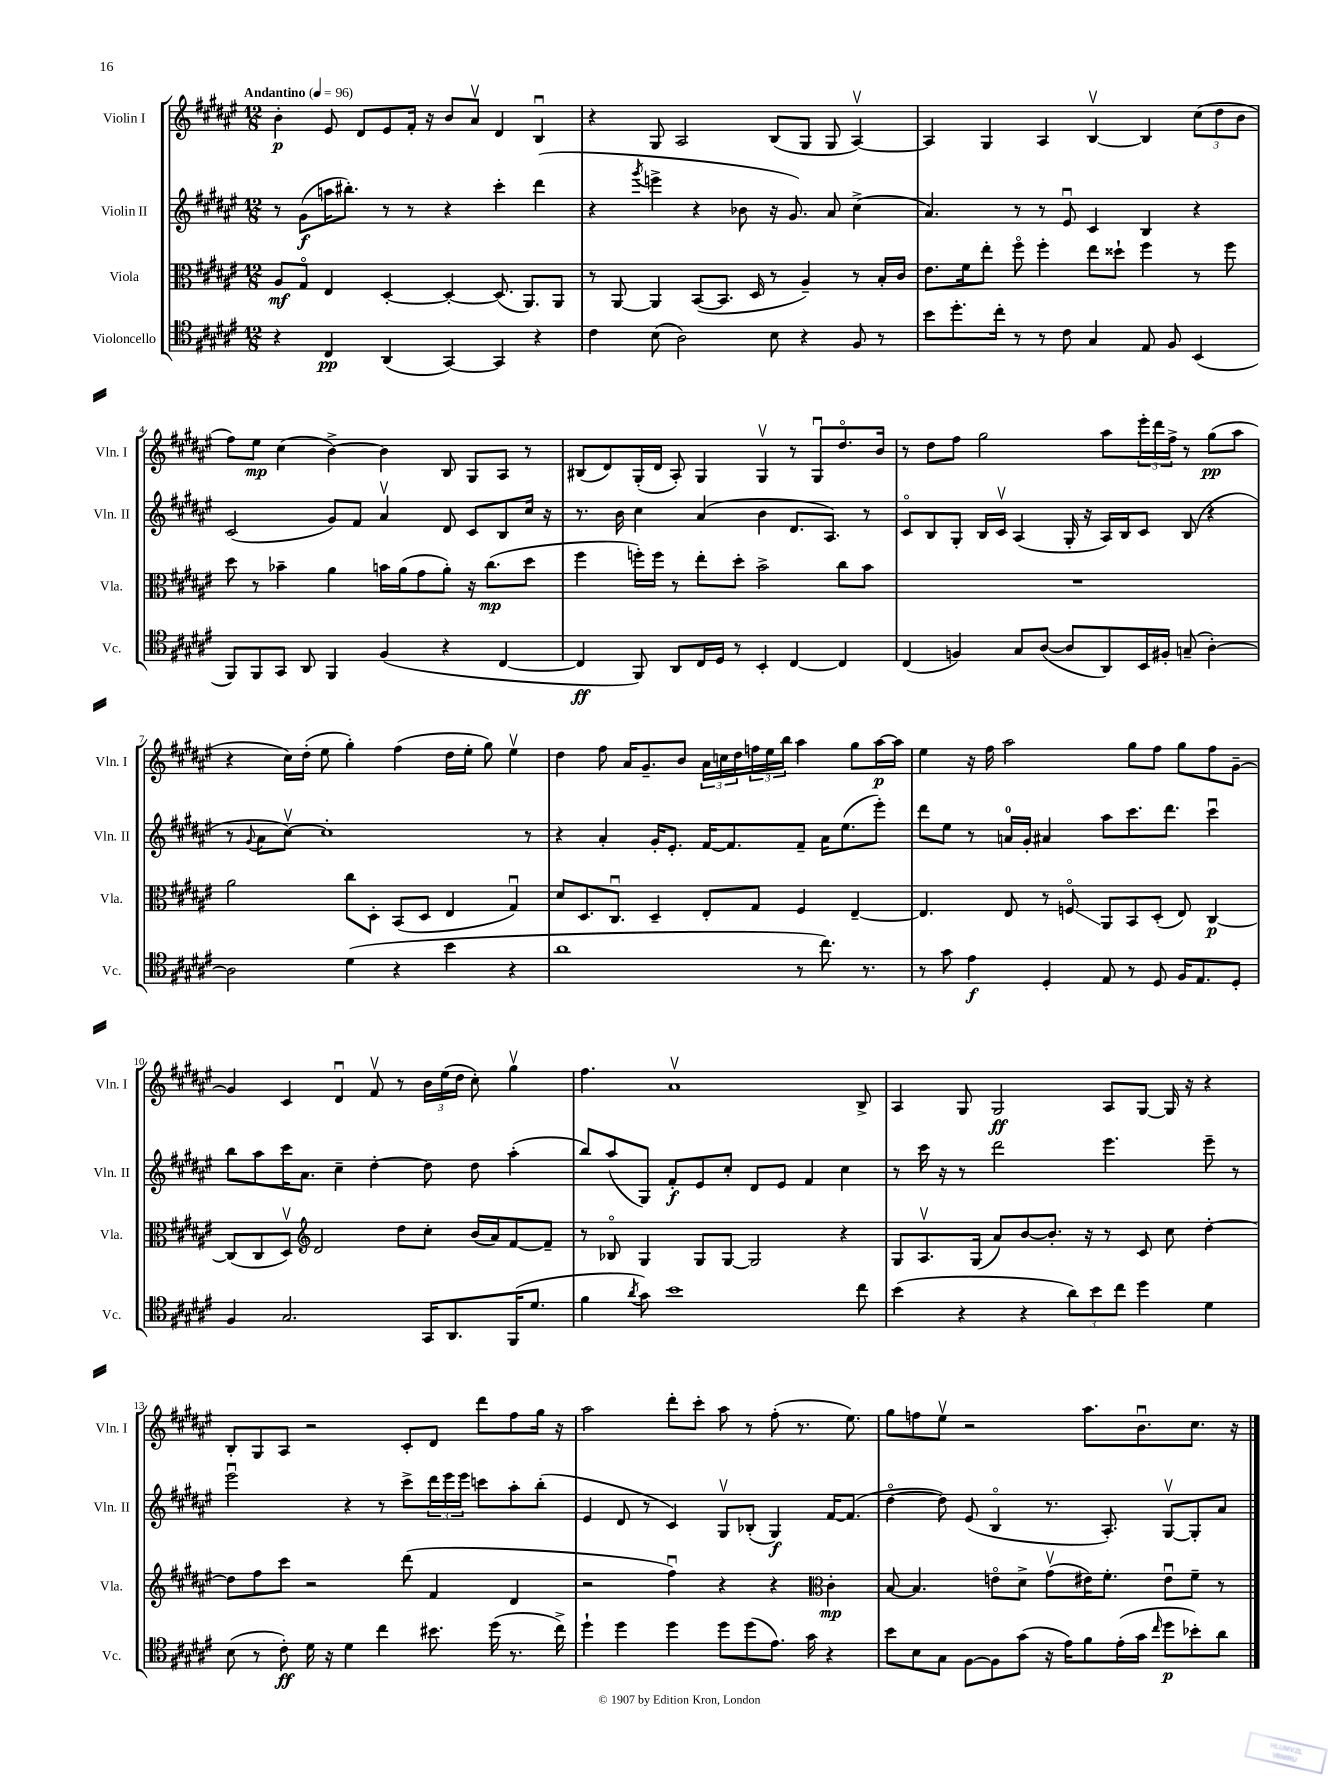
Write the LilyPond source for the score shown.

<<
\new StaffGroup <<
\new Staff = "s0" \with { instrumentName = "Violin I" shortInstrumentName = "Vln. I" } {
    \clef treble \key fis \major \numericTimeSignature \time 12/8 \tempo "Andantino" 4 = 96
    b'4-.\p eis'8 dis'8 eis'8 fis'16-. r16 b'8 ais'8\upbow dis'4 b4\downbow |
    r4 gis8 ais2 b8( gis8 gis8 ais4~\upbow) |
    ais4 gis4 ais4 b4~\upbow b4 \tuplet 3/2 { cis''8( dis''8 b'8 } |
    fis''8) eis''8\mp cis''4( b'4~->) b'4 b8 gis8 ais8 r8 |
    bis8( dis'8) gis16-.( dis'16 ais8-.) gis4 gis4\upbow r8 gis8\downbow dis''8.\flageolet b'16 |
    r8 dis''8 fis''8 gis''2 ais''8 \tuplet 3/2 { eis'''16-. dis'''16 fis''16-> } r8 gis''8\pp( ais''8 |
    r4 cis''16) dis''16-.( eis''8 gis''4-.) fis''4( dis''16 eis''16-. gis''8) eis''4\upbow |
    dis''4 fis''8 ais'16 gis'8.-- b'8 \tuplet 3/2 { ais'16 c''16 dis''16 } \tuplet 3/2 { f''16 eis''16 b''16 } ais''4 gis''8 ais''16~\p ais''16 |
    eis''4 r16 fis''16 ais''2 gis''8 fis''8 gis''8 fis''8 gis'8~-- |
    gis'4 cis'4 dis'4\downbow fis'8\upbow r8 \tuplet 3/2 { b'16 eis''16( dis''16 } cis''8-.) gis''4\upbow |
    fis''4. ais'1\upbow b8-> |
    ais4 gis8 gis2\ff ais8 gis8~ gis16 r16 r4 |
    b8-. gis8 ais8 r2 cis'8-. dis'8 dis'''8 fis''8 gis''16 r16 |
    ais''2 dis'''8-. cis'''8-. ais''8 r8 fis''8-.( r8. eis''8.) |
    gis''8 f''8 eis''8\upbow r2 ais''8. b'8.\downbow cis''8. r16 \bar "|." |
}
\new Staff = "s1" \with { instrumentName = "Violin II" shortInstrumentName = "Vln. II" } {
    \clef treble \key fis \major \numericTimeSignature \time 12/8
    r8 gis'8\f( a''16 bis''8.-.) r8 r8 r4 cis'''4-. dis'''4( |
    r4 \acciaccatura { gis'''8 } e'''4-> r4 bes'8 r16 gis'8.) ais'8 cis''4->( |
    ais'4.) r8 r8 eis'8\downbow cis'4 b4 r4 |
    cis'2( gis'8) fis'8 ais'4\upbow dis'8 cis'8 b8 cis''16 r16 |
    r8. b'16 cis''4 ais'4( b'4 dis'8. ais8.) r8 |
    cis'8\flageolet b8 gis8-. b16 cis'16\upbow ais4( gis16-. r16 ais16) b16 cis'8 b8( r4 |
    r8 \appoggiatura { gis'8 } ais'8 cis''8~\upbow) cis''1-. r8 |
    r4 ais'4-. gis'16-. eis'8.-. fis'16~ fis'8. fis'8-- ais'16 eis''8.( eis'''8-.) |
    dis'''8 eis''8 r8 a'16-0 gis'16-. ais'4 ais''8 cis'''8. dis'''8. cis'''4\downbow |
    b''8 ais''8 cis'''16 ais'8. cis''4-- dis''4~-. dis''8 dis''8 ais''4-.( |
    b''8) ais''8( gis8) fis'8-.\f eis'8 cis''8-. dis'8 eis'8 fis'4 cis''4 |
    r8 cis'''16 r16 r8 dis'''2 eis'''4. eis'''8-- r8 |
    eis'''2\downbow r4 r8 cis'''8-> \tuplet 3/2 { dis'''16 eis'''16 eis'''16 } c'''8 ais''8-. b''8-.( |
    eis'4 dis'8 r8 cis'4) gis8\upbow bes8-.( gis4\f) fis'16~ fis'8.( |
    dis''4~\flageolet dis''8) eis'8( b4\flageolet r8. ais8.-.) gis8~\upbow gis8-. ais'8 \bar "|." |
}
\new Staff = "s2" \with { instrumentName = "Viola" shortInstrumentName = "Vla." } {
    \clef alto \key fis \major \numericTimeSignature \time 12/8
    ais8\mf gis8\flageolet eis4 dis4~-. dis4~-. dis8.( ais,8.) ais,8 |
    r8 ais,8~ ais,4 b,8~( b,8. dis16 r8 ais4--) r8 b16-. cis'16 |
    eis'8. fis'16 eis''8-. fis''8\flageolet fis''4-. eis''8 disis''8-! fis''4 r8 fis''8 |
    dis''8 r8 bes'4-- ais'4 b'16 ais'16( gis'8 ais'8-.) r16 cis''8.\mp( dis''8 |
    fis''4 f''16-.) f''16 r8 eis''8-. dis''8-. b'2-> cis''8 b'8 |
    R1. |
    ais'2 cis''8 dis8-. b,8( dis8 eis4 gis4\downbow) |
    dis'8 dis8. cis8.\downbow dis4-- eis8-. gis8 fis4 eis4~-- |
    eis4. eis8 r8 f8\flageolet\glissando ais,8 b,8 dis8-.( eis8) cis4~\p |
    cis8( cis8 dis8\upbow) \clef treble dis'2 dis''8 cis''8-. b'16( ais'16) fis'8~ fis'8-- |
    r8 bes8\flageolet gis4 gis8 gis8~ gis2 r4 |
    gis8 ais8.\upbow gis16( ais'8) b'8~ b'8.-. r16 r8 cis'8 cis''8 dis''4~-. |
    dis''8 fis''8 cis'''8 r2 dis'''8( fis'4 dis'4 |
    r2 fis''4\downbow) r4 r4 \clef alto cis'4-.\mp |
    b8~ b4. e'8\flageolet dis'8-> gis'8\upbow( eis'16) fis'8.-. eis'8\downbow fis'8-- r8 \bar "|." |
}
\new Staff = "s3" \with { instrumentName = "Violoncello" shortInstrumentName = "Vc." } {
    \clef tenor \key fis \major \numericTimeSignature \time 12/8
    r4 cis4\pp ais,4( gis,4~) gis,4 r4 |
    cis'4 b8( ais2) b8 r4 fis8 r8 |
    b'8 dis''8.-. cis''16-. r8 r8 cis'8 gis4 eis8 fis8 b,4( |
    fis,8) fis,8 gis,8 ais,8 fis,4 fis4( r4 cis4~ |
    cis4\ff fis,8) ais,8 cis16 dis16 r8 b,4-. cis4~ cis4 |
    cis4( f4) gis8 ais8~( ais8 ais,8) b,16 fis16-. g8--( ais4~-.) |
    ais2 dis'4( r4 b'4 r4 |
    ais'1 r8 cis''8.) r8. |
    r8 gis'8 eis'4\f dis4-. eis8 r8 dis8 fis16 eis8. dis8-. |
    fis4 gis2. gis,16 ais,8. fis,16( dis'8. |
    fis'4 \acciaccatura { ais'8 } gis'8) b'1 cis''8 |
    b'4( r4 r4 \tuplet 3/2 { ais'8) b'8 cis''8 } dis''4 dis'4 |
    b8( r8 cis'8-.\ff) dis'16 r16 dis'4 cis''4 bis'8. dis''16( r8. cis''16->) |
    dis''4-! dis''4 dis''4 dis''8 dis''8( eis'8.) gis'16 r4 |
    b'8 b8 gis8 fis8~ fis8 gis'8( r16 eis'16) fis'8 eis'16-.( gis'16 \grace { cis''16 } dis''8\p bes'8-.) ais'8 \bar "|." |
}
>>
>>
